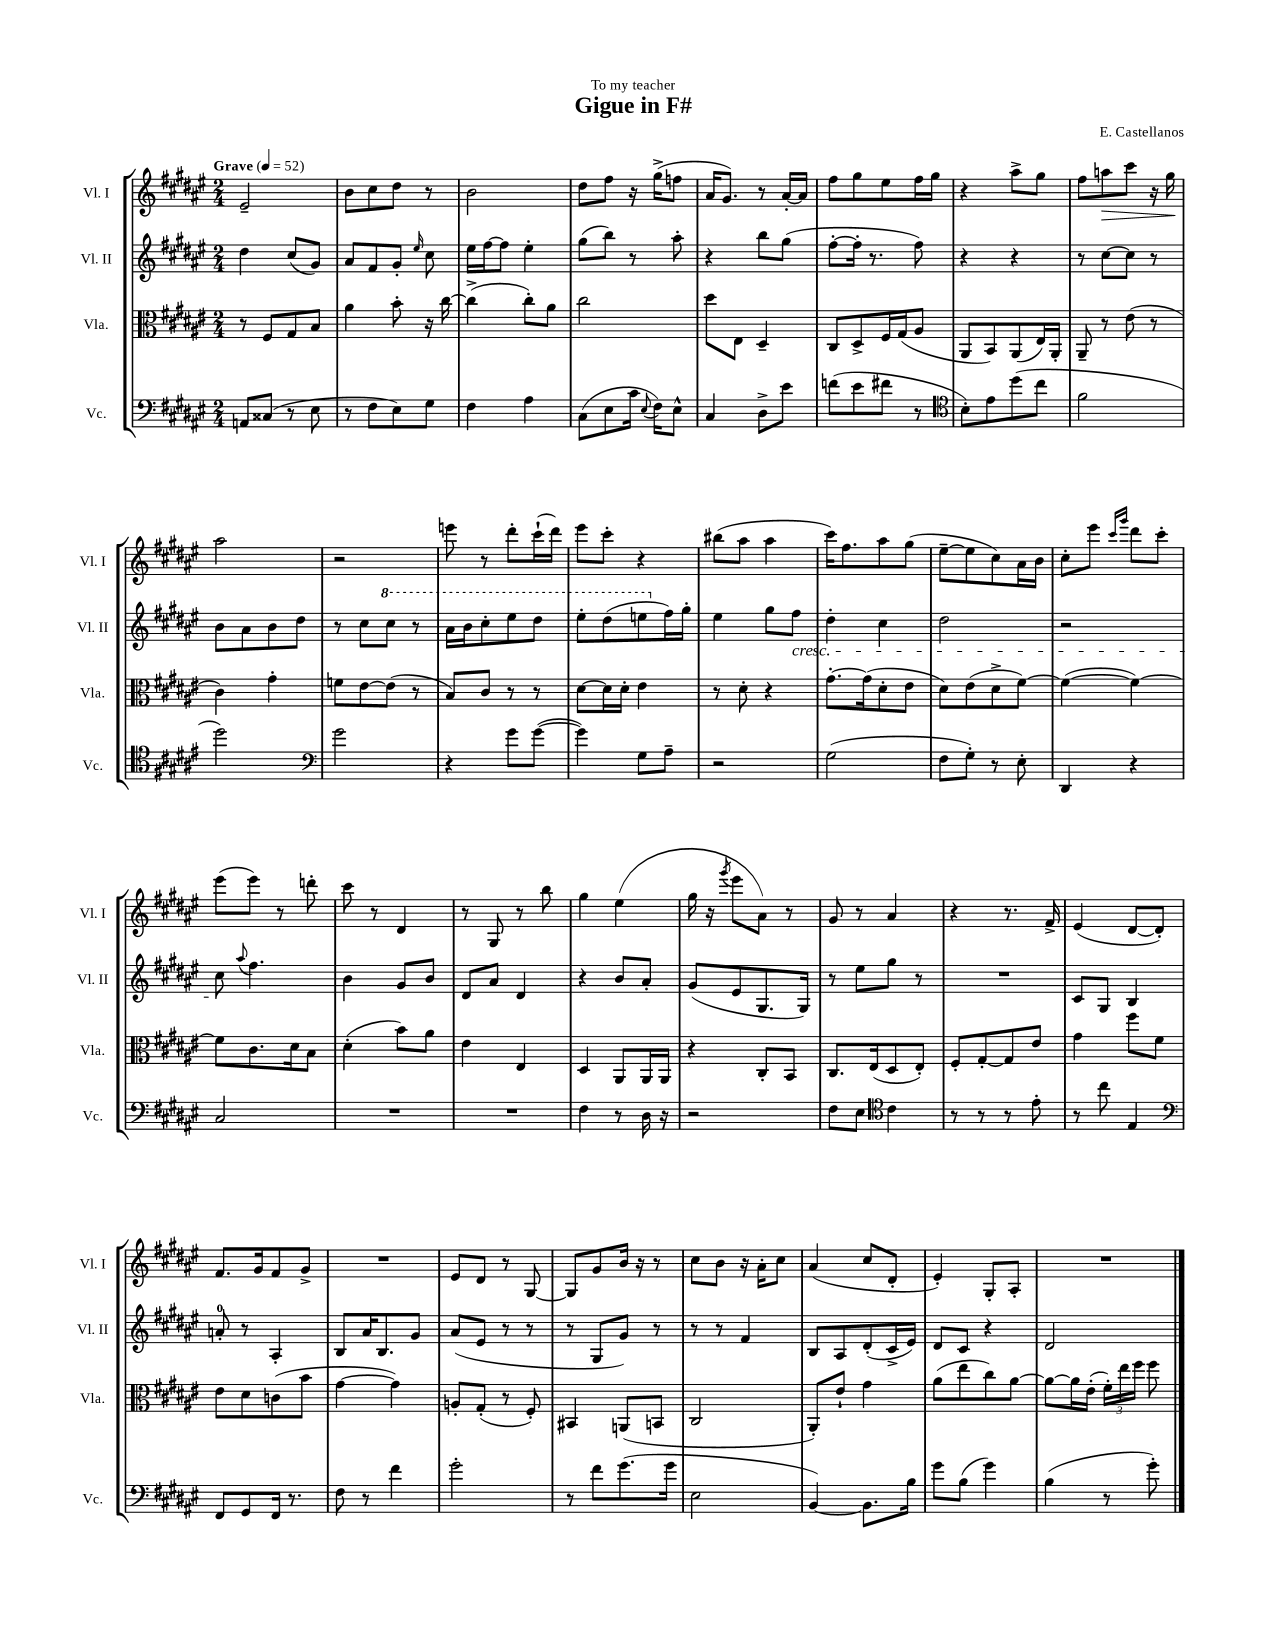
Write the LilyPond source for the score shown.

\header { title = "Gigue in F#" composer = "E. Castellanos" dedication = "To my teacher" }
<<
\new StaffGroup <<
\new Staff = "s0" \with { instrumentName = "Vl. I" shortInstrumentName = "Vl. I" } {
    \clef treble \key fis \major \numericTimeSignature \time 2/4 \tempo "Grave" 4 = 52
    \autoBeamOff eis'2-- |
    b'8[ cis''8 dis''8] r8 |
    b'2 |
    dis''8[ fis''8] r16 gis''16[->( f''8] |
    ais'16[ gis'8.]) r8 ais'16[~-. ais'16] |
    fis''8[ gis''8 eis''8 fis''16 gis''16] |
    r4 ais''8[-> gis''8] |
    fis''8[ a''8\> cis'''8] r16 gis''16\! |
    ais''2 |
    r2 |
    e'''8 r8 dis'''8[-. cis'''16-!( dis'''16]) |
    eis'''8[ cis'''8]-. r4 |
    bis''8[( ais''8] ais''4 |
    cis'''16[) fis''8. ais''8 gis''8]( |
    eis''8[~-- eis''8 cis''8) ais'16 b'16] |
    cis''8[-. eis'''8] \grace { cis'''16[ gis'''16] } dis'''8[ cis'''8]-. |
    eis'''8[( eis'''8]) r8 d'''8-. |
    cis'''8 r8 dis'4 |
    r8 gis8 r8 b''8 |
    gis''4 eis''4( |
    gis''16 r16 \acciaccatura { gis'''8 } eis'''8[ ais'8]) r8 |
    gis'8 r8 ais'4 |
    r4 r8. fis'16-> |
    eis'4( dis'8[~ dis'8]-.) |
    fis'8.[ gis'16 fis'8 gis'8]-> |
    R2 |
    eis'8[ dis'8] r8 gis8~ |
    gis8[ gis'8 b'16] r16 r8 |
    cis''8[ b'8] r16 ais'16[-. cis''8] |
    ais'4( cis''8[ dis'8]-. |
    eis'4-.) gis8[-. ais8]-. |
    R2 \bar "|." |
}
\new Staff = "s1" \with { instrumentName = "Vl. II" shortInstrumentName = "Vl. II" } {
    \clef treble \key fis \major \numericTimeSignature \time 2/4
    \autoBeamOff dis''4 cis''8[( gis'8]) |
    ais'8[ fis'8 gis'8]-. \grace { eis''16 } cis''8 |
    eis''16[ fis''16~ fis''8] eis''4-. |
    gis''8[( b''8]) r8 ais''8-. |
    r4 b''8[ gis''8]( |
    fis''8[~-. fis''16]-. r8. fis''8) |
    r4 r4 |
    r8 cis''8[~ cis''8] r8 |
    b'8[ ais'8 b'8 dis''8] |
    r8 cis''8[ \ottava #1 cis'''8] r8 |
    ais''16[ b''16 cis'''8-. eis'''8 dis'''8] |
    eis'''8[-. dis'''8( e'''8 \ottava #0 fis''16) gis''16]-. |
    eis''4 gis''8[ fis''8]\cresc |
    dis''4-. cis''4 |
    dis''2 |
    r2 |
    cis''8\! \appoggiatura { ais''8 } fis''4. |
    b'4 gis'8[ b'8] |
    dis'8[ ais'8] dis'4 |
    r4 b'8[ ais'8]-. |
    gis'8[( eis'8 gis8. gis16]) |
    r8 eis''8[ gis''8] r8 |
    R2 |
    cis'8[ gis8] b4 |
    a'8-0-. r8 ais4-. |
    b8[ ais'16 b8. gis'8] |
    ais'8[( eis'8] r8 r8 |
    r8 gis8[ gis'8]) r8 |
    r8 r8 fis'4 |
    b8[ ais8 dis'8-.( cis'16-> eis'16]) |
    dis'8[ cis'8] r4 |
    dis'2 \bar "|." |
}
\new Staff = "s2" \with { instrumentName = "Vla." shortInstrumentName = "Vla." } {
    \clef alto \key fis \major \numericTimeSignature \time 2/4
    \autoBeamOff r8 fis8[ gis8 b8] |
    ais'4 b'8-. r16 cis''16~ |
    cis''4->( cis''8[-.) ais'8] |
    cis''2 |
    dis''8[ eis8] dis4-- |
    cis8[ dis8-> fis16 gis16( ais8] |
    ais,8[ b,8) ais,8( eis16) ais,16]-. |
    ais,8-- r8 eis'8( r8 |
    cis'4) gis'4-. |
    f'8[ eis'8~ eis'8]( r8 |
    b8[) cis'8] r8 r8 |
    dis'8[~ dis'16 dis'16]-. eis'4 |
    r8 dis'8-. r4 |
    gis'8.[~-. gis'16( dis'8-. eis'8] |
    dis'8[) eis'8( dis'8-> fis'8]~) |
    fis'4~( fis'4~) |
    fis'8[ cis'8. dis'16 b8] |
    dis'4-.( b'8[) ais'8] |
    eis'4 eis4 |
    dis4 ais,8[ ais,16 ais,16] |
    r4 cis8[-. b,8] |
    cis8.[ eis16( dis8 eis8]-.) |
    fis8[-. gis8~-. gis8 eis'8] |
    gis'4 fis''8[ fis'8] |
    eis'8[ dis'8 c'8( b'8] |
    gis'4~ gis'4) |
    a8[-. gis8]-.( r8 fis8-.) |
    bis,4 a,8[( b,8] |
    cis2 |
    ais,8[-.) eis'8]-! gis'4 |
    ais'8[( eis''8 cis''8) ais'8]~ |
    ais'8[~ ais'16 eis'16]-.( \tuplet 3/2 { fis'16[-.) eis''16 fis''16] } fis''8 \bar "|." |
}
\new Staff = "s3" \with { instrumentName = "Vc." shortInstrumentName = "Vc." } {
    \clef bass \key fis \major \numericTimeSignature \time 2/4
    \autoBeamOff a,8[ cisis8]( r8 eis8 |
    r8 fis8[ eis8) gis8] |
    fis4 ais4 |
    cis8[( eis8 cis'16] \appoggiatura { eis8 } fis16[) eis8]-^ |
    cis4 dis8[-> eis'8] |
    f'8[( eis'8 fis'8] r8 |
    \clef tenor b8[-.) eis'8 dis''8( cis''8] |
    fis'2 |
    dis''2) |
    \clef bass gis'2 |
    r4 gis'8[ gis'8]~( |
    gis'4) gis8[ ais8]-- |
    r2 |
    gis2( |
    fis8[ gis8]-.) r8 eis8-. |
    dis,4 r4 |
    cis2 |
    R2 |
    R2 |
    fis4 r8 dis16 r16 |
    r2 |
    fis8[ eis8] \clef tenor cis'4 |
    r8 r8 r8 eis'8-. |
    r8 cis''8 eis4 |
    \clef bass fis,8[ gis,8 fis,16] r8. |
    fis8 r8 fis'4 |
    gis'2-. |
    r8 fis'8[ gis'8.( gis'16] |
    eis2 |
    b,4~) b,8.[ b16] |
    gis'8[ b8]( gis'4) |
    b4( r8 gis'8-.) \bar "|." |
}
>>
>>
\layout { \context { \Score \remove "Bar_number_engraver" } }
